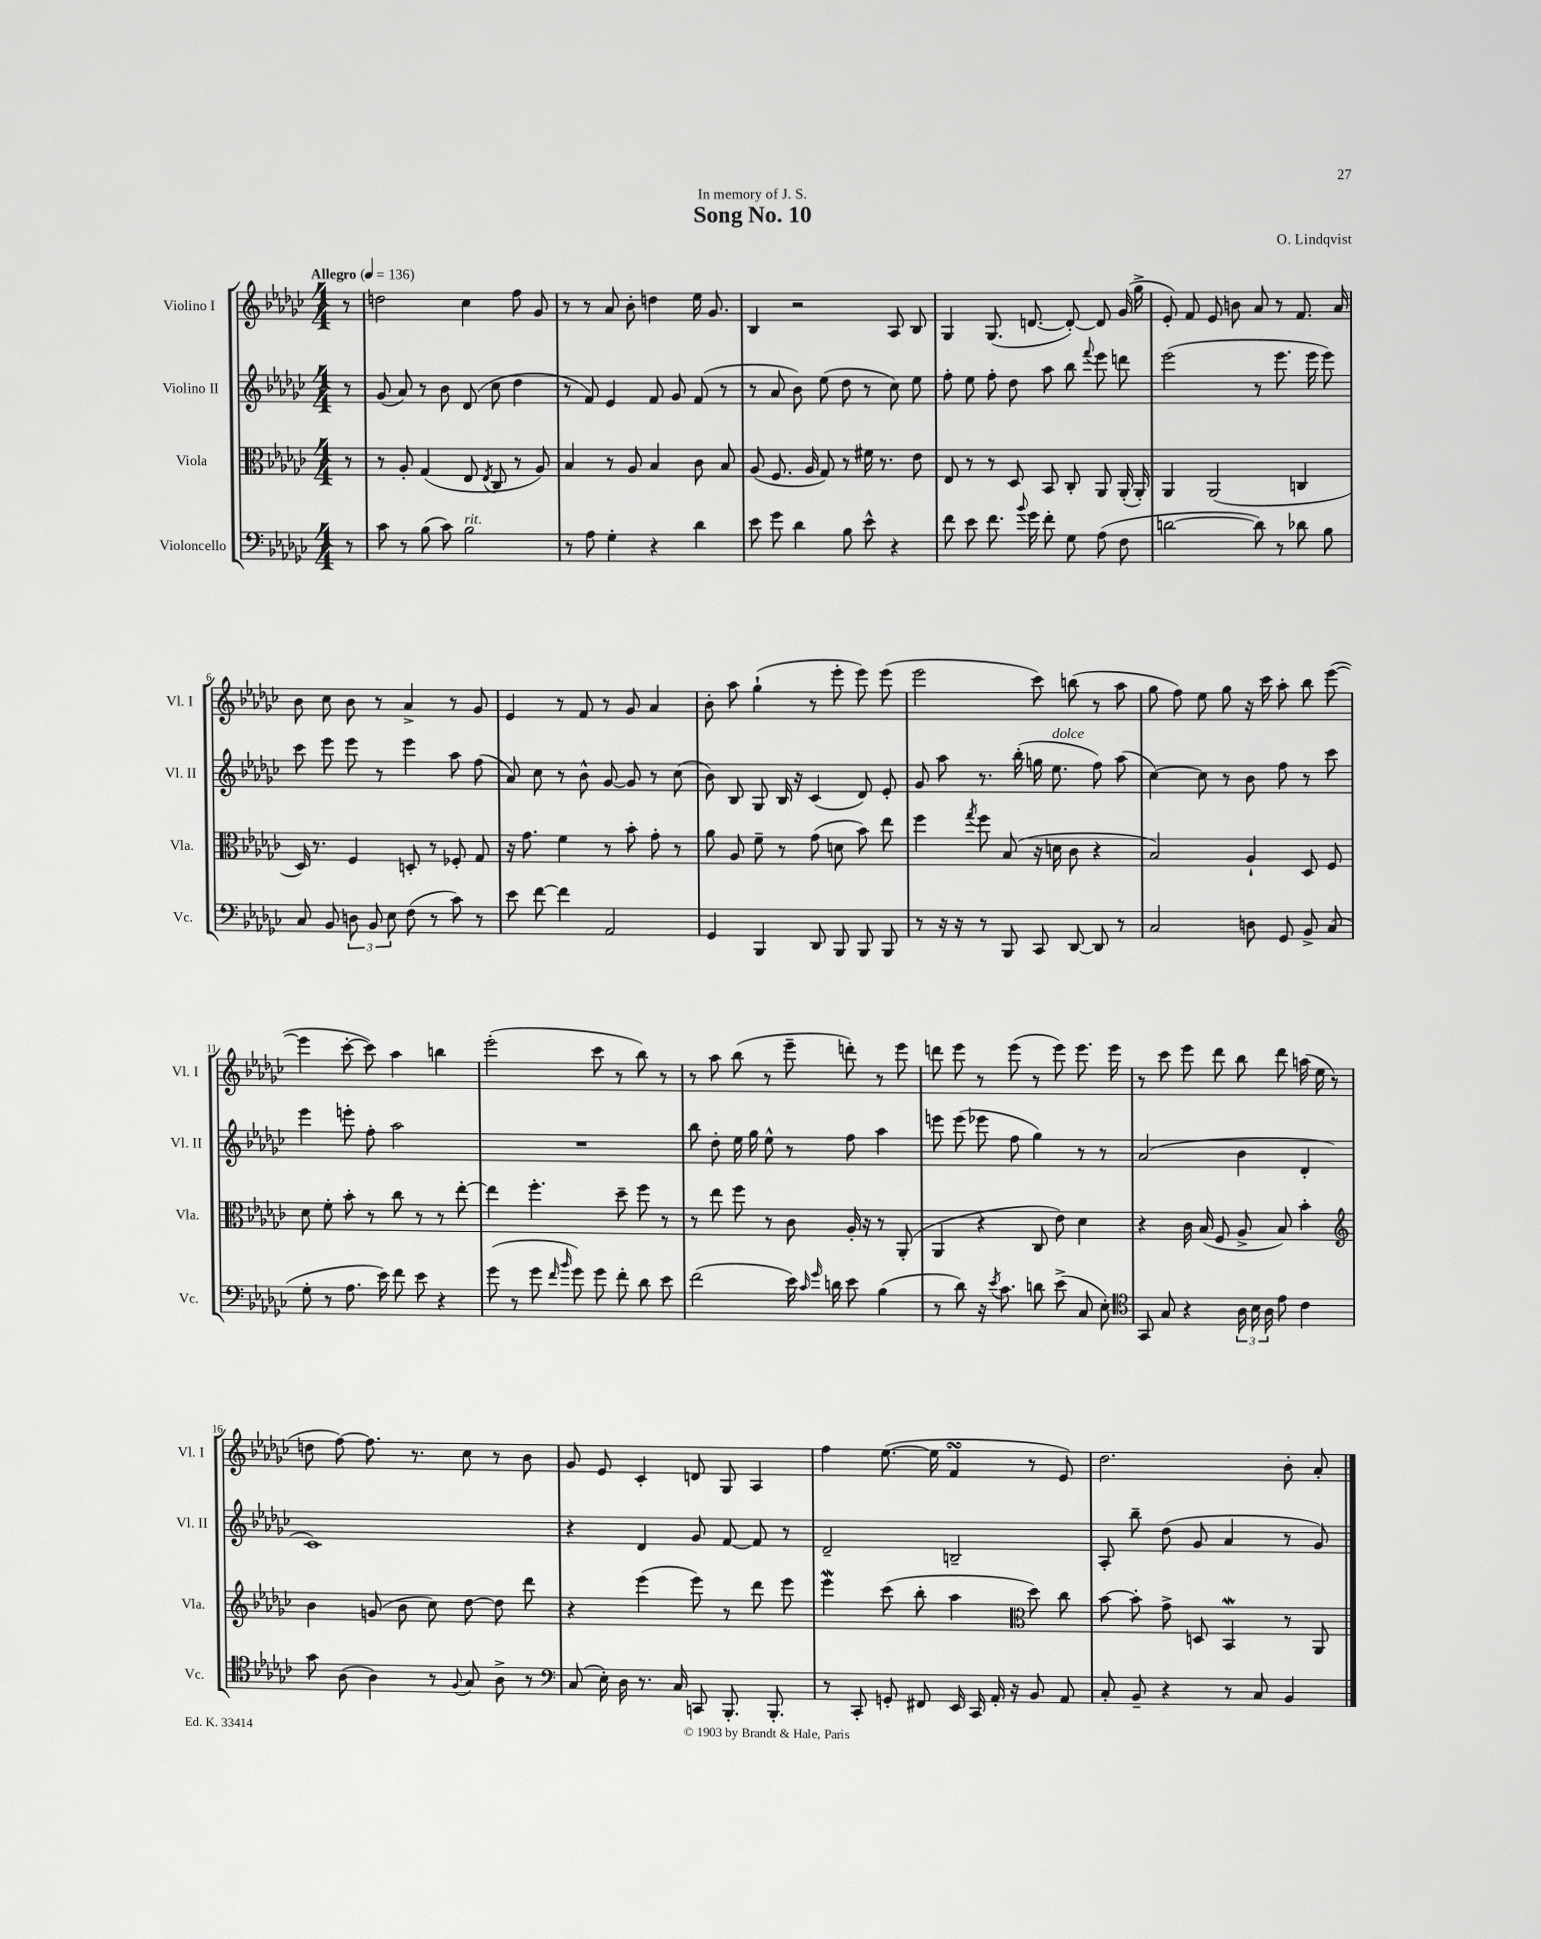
\header { title = "Song No. 10" composer = "O. Lindqvist" dedication = "In memory of J. S." }
<<
\new StaffGroup <<
\new Staff = "s0" \with { instrumentName = "Violino I" shortInstrumentName = "Vl. I" } {
    \clef treble \key ges \major \numericTimeSignature \time 4/4 \partial 8 \tempo "Allegro" 4 = 136
    \autoBeamOff r8 |
    d''2 ces''4 f''8 ges'8 |
    r8 r8 aes'8 bes'8-. d''4 ees''16 ges'8. |
    bes4 r2 aes8 bes8 |
    ges4 ges8.( d'8.~ d'8~-.) d'8 ges'16( ges''16-> |
    ees'8-.) f'8 ees'8 b'8 aes'8 r8 f'8. aes'16 |
    bes'8 ces''8 bes'8 r8 aes'4-> r8 ges'8 |
    ees'4 r8 f'8 r8 ges'8 aes'4 |
    bes'8-. aes''8 ges''4-!( r8 ees'''8-. ees'''8) ees'''8( |
    ees'''2 ces'''8) b''8( r8 aes''8 |
    ges''8 f''8) ees''8 ges''8 r16 ces'''16 aes''8-. bes''8 ees'''8~( |
    ees'''4 ces'''8~-. ces'''8) aes''4 b''4 |
    ees'''2-.( ces'''8 r8 bes''8) r8 |
    r8 aes''8 bes''8( r8 ees'''8-- d'''8-.) r8 ees'''8 |
    d'''8 ees'''8 r8 ees'''8( r8 ees'''8) ees'''8. ees'''16 |
    r8 ces'''8 ees'''8 des'''8 bes''8 des'''8 a''16( ees''16 r8 |
    d''8 f''8~) f''8. r8. ces''8 r8 bes'8 |
    ges'8 ees'8 ces'4-. d'8 ges8 aes4 |
    f''4 ees''8.~( ees''16 f'4\turn r8 ees'8) |
    des''2. bes'8-. aes'8-. \bar "|." |
}
\new Staff = "s1" \with { instrumentName = "Violino II" shortInstrumentName = "Vl. II" } {
    \clef treble \key ges \major \numericTimeSignature \time 4/4 \partial 8
    \autoBeamOff r8 |
    ges'8( aes'8) r8 bes'8 des'8( ces''8 des''4 |
    r8 f'8) ees'4 f'8 ges'8 f'8( r8 |
    r8 aes'8 bes'8) ees''8( des''8 r8 ces''8) ees''8 |
    f''8-. ees''8 f''8-. des''8 aes''8 bes''8 \appoggiatura { f'''8 } ees'''8 d'''8 |
    ees'''2( r8 ees'''8. ees'''16 ees'''8) |
    ces'''8 ees'''8 ees'''8 r8 ees'''4 aes''8 f''8( |
    aes'8) ces''8 r8 bes'8-^ ges'8~ ges'8 r8 ces''8( |
    bes'8) bes8 ges8 bes16 r16 ces'4( des'8) ees'8-. |
    ges'8 aes''8 r8. bes''16-.( g''16 ees''8.^\markup { \italic "dolce" } f''8) aes''8( |
    ces''4~) ces''8 r8 bes'8 f''8 r8 ces'''8 |
    ees'''4 e'''8-. f''8-. aes''2 |
    R1 |
    bes''8 des''8-. ees''16 ges''16 ees''8-^ r8 f''8 aes''4 |
    e'''8 e'''8( ees'''8 f''8 ges''4) r8 r8 |
    aes'2( bes'4 des'4-. |
    ces'1) |
    r4 des'4 ges'8 f'8~ f'8 r8 |
    des'2-- b2-- |
    aes8-. bes''8-- des''8( ges'8 aes'4 r8 ges'8) \bar "|." |
}
\new Staff = "s2" \with { instrumentName = "Viola" shortInstrumentName = "Vla." } {
    \clef alto \key ges \major \numericTimeSignature \time 4/4 \partial 8
    \autoBeamOff r8 |
    r8 aes8-. ges4( ees8 \acciaccatura { ees8 } ces8 r8 aes8) |
    bes4 r8 aes8 bes4 ces'8 bes8 |
    aes8( f8. aes16 ges8) r8 fis'16 r8. ees'8 |
    ees8 r8 r8 des8 bes,8 ces8-. aes,8 aes,16-.( aes,16-.) |
    aes,4 aes,2( c4 |
    des16) r8. f4 d8-. r8 fes8-. ges8 |
    r16 ges'8. f'4 r8 bes'8-. ges'8-. r8 |
    aes'8 aes8 f'8-- r8 ges'8( d'8 bes'8) ees''8 |
    f''4 \acciaccatura { ges''8 } f''8 bes8( r16 d'16 ces'8 r4 |
    bes2) aes4-! des8 f8 |
    des'8 f'8-. bes'8-. r8 ces''8 r8 r8 ees''8~-. |
    ees''4 f''4.-. des''8-- f''8 r8 |
    r8 ees''8 f''8 r8 ces'8 aes16-. r16 r8 aes,8-.( |
    aes,4 r4 ces8 ees'8) des'4 |
    r4 ces'16 bes16( f8 aes8-> bes8) bes'4-. |
    \clef treble bes'4 g'8( bes'8 ces''8) des''8~ des''8 des'''8 |
    r4 ees'''4( ees'''8) r8 des'''8 ees'''8 |
    ees'''4\mordent ces'''8( bes''8-. aes''4 \clef alto des''8) ces''8 |
    bes'8~ bes'8-. ges'8-> d8 bes,4\mordent r8 aes,8 \bar "|." |
}
\new Staff = "s3" \with { instrumentName = "Violoncello" shortInstrumentName = "Vc." } {
    \clef bass \key ges \major \numericTimeSignature \time 4/4 \partial 8
    \autoBeamOff r8 |
    ces'8 r8 bes8( ces'8) bes2^\markup { \italic "rit." } |
    r8 aes8 ges4-. r4 des'4 |
    ees'8 ges'8 des'4 bes8 ees'8-^ r4 |
    f'8 ees'8 f'8. \appoggiatura { bes'8 } ges'16 f'8-. ges8 aes8( f8 |
    d'2~ d'8) r8 des'8 bes8 |
    ces8 bes,8 \tuplet 3/2 { d8 bes,8 ees8 } f8( r8 ces'8) r8 |
    ees'8 f'8~ f'4 aes,2 |
    ges,4 bes,,4 des,8 bes,,8 bes,,8 bes,,8 |
    r8 r16 r16 r8 bes,,8 ces,8 des,8~ des,8 r8 |
    ces2 d8 ges,8 bes,8-> ces8( |
    ges8-. r8 aes8. ees'16) f'8 ees'8 r4 |
    ges'8( r8 ges'8 \grace { f'16 bes'16 } ges'8) ges'8 f'8-. des'8 ees'8 |
    f'2( ees'16) \grace { ces'16 ges'16 } d'16 ees'8 bes4( |
    r8 des'8) r16 \acciaccatura { ees'8 } ces'8. d'8 ees'8->( ces8 ees8-.) |
    \clef tenor ges,8 ges8 r4 \tuplet 3/2 { aes16 bes16 aes16 } ees'8 ces'4 |
    ges'8 aes8( aes4) r8 \appoggiatura { f8 } ges8 aes8-> r8 |
    \clef bass ces8( ees16-.) des16 r8. ces16 c,8 bes,,8.-. bes,,8.-. |
    r8 ces,8-. g,8-. fis,8 ees,16 ces,16 aes,16-. r16 bes,8 aes,8 |
    ces8-. bes,8-- r4 r8 ces8 bes,4 \bar "|." |
}
>>
>>
